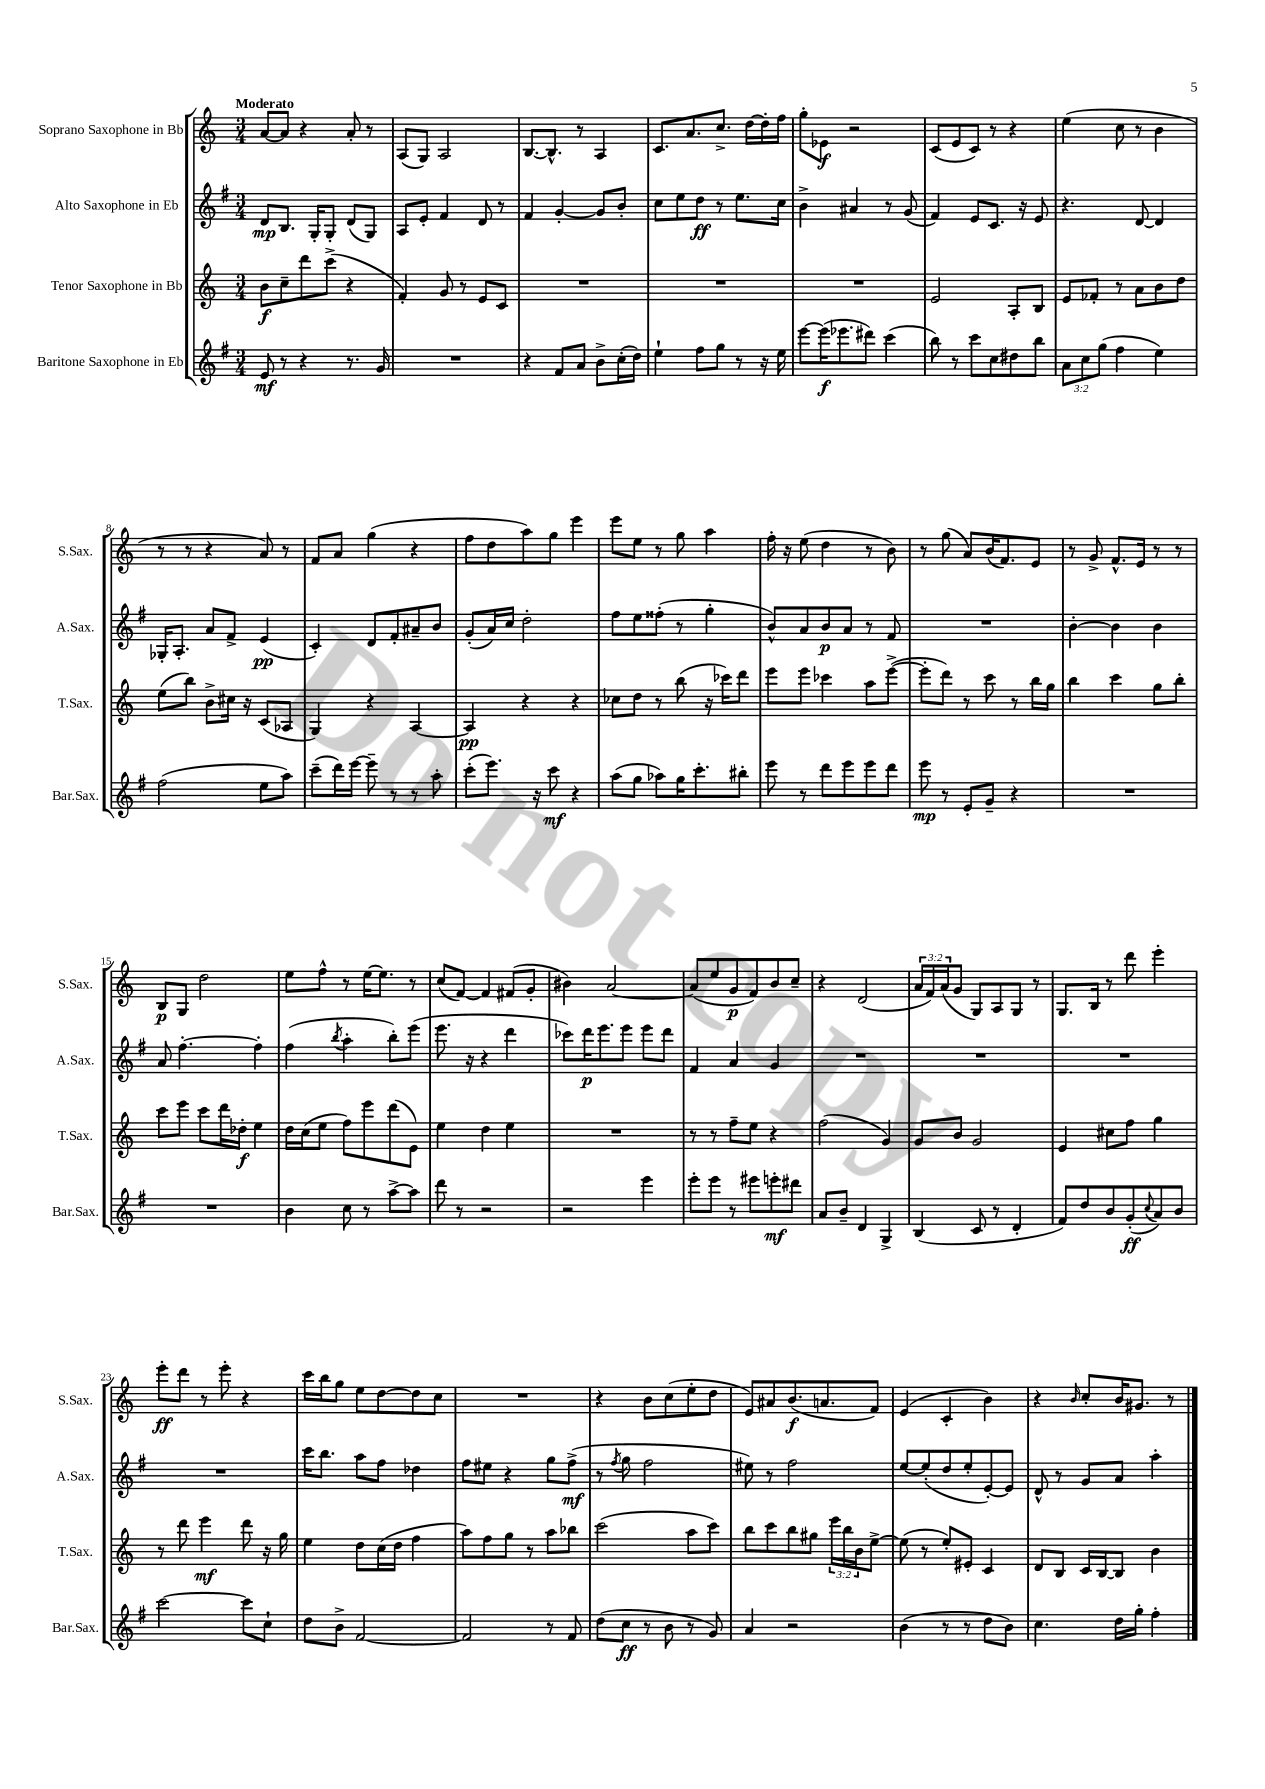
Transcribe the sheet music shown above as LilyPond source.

<<
\new StaffGroup <<
\new Staff = "s0" \with { instrumentName = "Soprano Saxophone in Bb" shortInstrumentName = "S.Sax." } {
    \clef treble \key c \major \numericTimeSignature \time 3/4 \override Staff.TupletNumber.text = #tuplet-number::calc-fraction-text \tempo "Moderato"
    a'8~ a'8 r4 a'8-. r8 |
    a8( g8) a2 |
    b8.~ b8.-^ r8 a4 |
    c'8. a'8. c''8.-> d''16~ d''16-. f''16 |
    g''8-. ees'8\f r2 |
    c'8( e'8 c'8) r8 r4 |
    e''4( c''8 r8 b'4 |
    r8 r8 r4 a'8) r8 |
    f'8 a'8 g''4( r4 |
    f''8 d''8 a''8) g''8 e'''4 |
    e'''8 e''8 r8 g''8 a''4 |
    f''16-. r16 e''8( d''4 r8 b'8) |
    r8 g''8( a'8) b'16( f'8.) e'8 |
    r8 g'8-> f'8.-^ e'16 r8 r8 |
    b8\p g8 d''2 |
    e''8 f''8-^ r8 e''16~ e''8. r8 |
    c''8( f'8~) f'4 fis'8( g'8-. |
    bis'4) a'2~ |
    a'8( e''8 g'8\p f'8) b'8 c''8-- |
    r4 d'2( |
    \tuplet 3/2 { a'16 f'16) a'16( } g'8 g8) a8 g8 r8 |
    g8. b16 r8 d'''8 e'''4-. |
    e'''8-.\ff d'''8 r8 e'''8-. r4 |
    c'''16 b''16 g''8 e''8 d''8~ d''8 c''8 |
    R2. |
    r4 b'8 c''8( e''8-. d''8 |
    e'8) ais'8 b'8.\f( a'8. f'8) |
    e'4( c'4-. b'4) |
    r4 \grace { b'16 } c''8-. b'16 gis'8. r8 \bar "|." |
}
\new Staff = "s1" \with { instrumentName = "Alto Saxophone in Eb" shortInstrumentName = "A.Sax." } {
    \clef treble \key g \major \numericTimeSignature \time 3/4
    d'8\mp b8. g16-. g8-. d'8( g8) |
    a8 e'8-. fis'4 d'8 r8 |
    fis'4 g'4~-. g'8 b'8-. |
    c''8 e''8 d''8\ff r8 e''8. c''16 |
    b'4-> ais'4 r8 g'8( |
    fis'4) e'8 c'8. r16 e'8 |
    r4. d'8~ d'4 |
    ges16-. a8.-. a'8 fis'8-> e'4\pp( |
    c'4-.) d'8 fis'8-. ais'8-- b'8 |
    g'8-.( a'16) c''16 d''2-. |
    fis''8 e''8 fisis''8-.( r8 g''4-. |
    b'8-^) a'8 b'8\p a'8 r8 fis'8 |
    R2. |
    b'4~-. b'4 b'4 |
    a'8 fis''4.~-. fis''4-. |
    fis''4( \acciaccatura { b''8 } a''4-. b''8-.) e'''8( |
    e'''8. r16 r4 d'''4 |
    ces'''8) d'''16\p e'''8. e'''8 e'''8 d'''8 |
    fis'4 a'4 g'4 |
    R2. |
    R2. |
    R2. |
    R2. |
    c'''16 b''8. a''8 fis''8 des''4 |
    fis''8 eis''8 r4 g''8 fis''8->\mf( |
    r8 \acciaccatura { fis''8 } g''8 fis''2 |
    eis''8) r8 fis''2 |
    e''8~ e''8-.( d''8 e''8-. e'8~-.) e'8 |
    d'8-^ r8 g'8 a'8 a''4-. \bar "|." |
}
\new Staff = "s2" \with { instrumentName = "Tenor Saxophone in Bb" shortInstrumentName = "T.Sax." } {
    \clef treble \key c \major \numericTimeSignature \time 3/4 \override Staff.TupletNumber.text = #tuplet-number::calc-fraction-text
    b'8\f c''8-- d'''8 c'''8->( r4 |
    f'4-.) g'8 r8 e'8 c'8 |
    R2. |
    R2. |
    R2. |
    e'2 a8-. b8 |
    e'8 fes'8-. r8 a'8 b'8 d''8 |
    e''8( b''8) b'8-> cis''16 r16 c'8( aes8 |
    g4) r4 a4~ |
    a4\pp r4 r4 |
    ces''8 d''8 r8 b''8( r16 ces'''16) d'''8 |
    e'''8 e'''8 ces'''4 a''8 e'''8~->( |
    e'''8-. d'''8) r8 c'''8 r8 b''16 g''16 |
    b''4 c'''4 g''8 b''8-. |
    c'''8 e'''8 c'''8 d'''16 des''16-.\f e''4 |
    d''16 c''16( e''8 f''8) e'''8 d'''8( e'8) |
    e''4 d''4 e''4 |
    R2. |
    r8 r8 f''8-- e''8 r4 |
    f''2( g'4) |
    g'8 b'8 g'2 |
    e'4 cis''8 f''8 g''4 |
    r8 d'''8 e'''4\mf d'''8 r16 g''16 |
    e''4 d''8 c''16( d''16 f''4 |
    a''8) f''8 g''8 r8 a''8 bes''8 |
    c'''2( a''8 c'''8) |
    b''8 c'''8 b''8 gis''8 \tuplet 3/2 { e'''16 b''16 b'16 } e''8~-> |
    e''8( r8 e''8-.) eis'8-. c'4 |
    d'8 b8 c'16 b16~ b8 b'4 \bar "|." |
}
\new Staff = "s3" \with { instrumentName = "Baritone Saxophone in Eb" shortInstrumentName = "Bar.Sax." } {
    \clef treble \key g \major \numericTimeSignature \time 3/4 \override Staff.TupletNumber.text = #tuplet-number::calc-fraction-text
    e'8\mf r8 r4 r8. g'16 |
    R2. |
    r4 fis'8 a'8 b'8-> c''16-.( d''16) |
    e''4-! fis''8 g''8 r8 r16 e''16 |
    e'''8~ e'''16\f( ees'''8. dis'''8) c'''4( |
    b''8) r8 c'''8 c''8 dis''8 b''8 |
    \tuplet 3/2 { a'8 c''8 g''8( } fis''4 e''4) |
    fis''2( e''8 a''8) |
    c'''8--( d'''16) e'''16~ e'''8-- r8 r8 a''8-. |
    c'''8-.( e'''8.) r16 c'''8\mf r4 |
    a''8( g''8 aes''8) g''16 c'''8.-. bis''8-. |
    e'''8 r8 d'''8 e'''8 e'''8 d'''8 |
    e'''8\mp r8 e'8-. g'8-- r4 |
    R2. |
    R2. |
    b'4 c''8 r8 a''8~-> a''8 |
    d'''8 r8 r2 |
    r2 e'''4 |
    e'''8-. e'''8 r8 eis'''8 e'''8-.\mf dis'''8 |
    a'8 b'8-- d'4 g4-> |
    b4( c'8 r8 d'4-. |
    fis'8) d''8 b'8 g'8-.\ff( \appoggiatura { c''8 } a'8) b'8 |
    c'''2~ c'''8 c''8-! |
    d''8 b'8-> fis'2~ |
    fis'2 r8 fis'8 |
    d''8( c''8\ff r8 b'8 r8 g'8) |
    a'4 r2 |
    b'4( r8 r8 d''8 b'8) |
    c''4. d''16 g''16-. fis''4-. \bar "|." |
}
>>
>>
